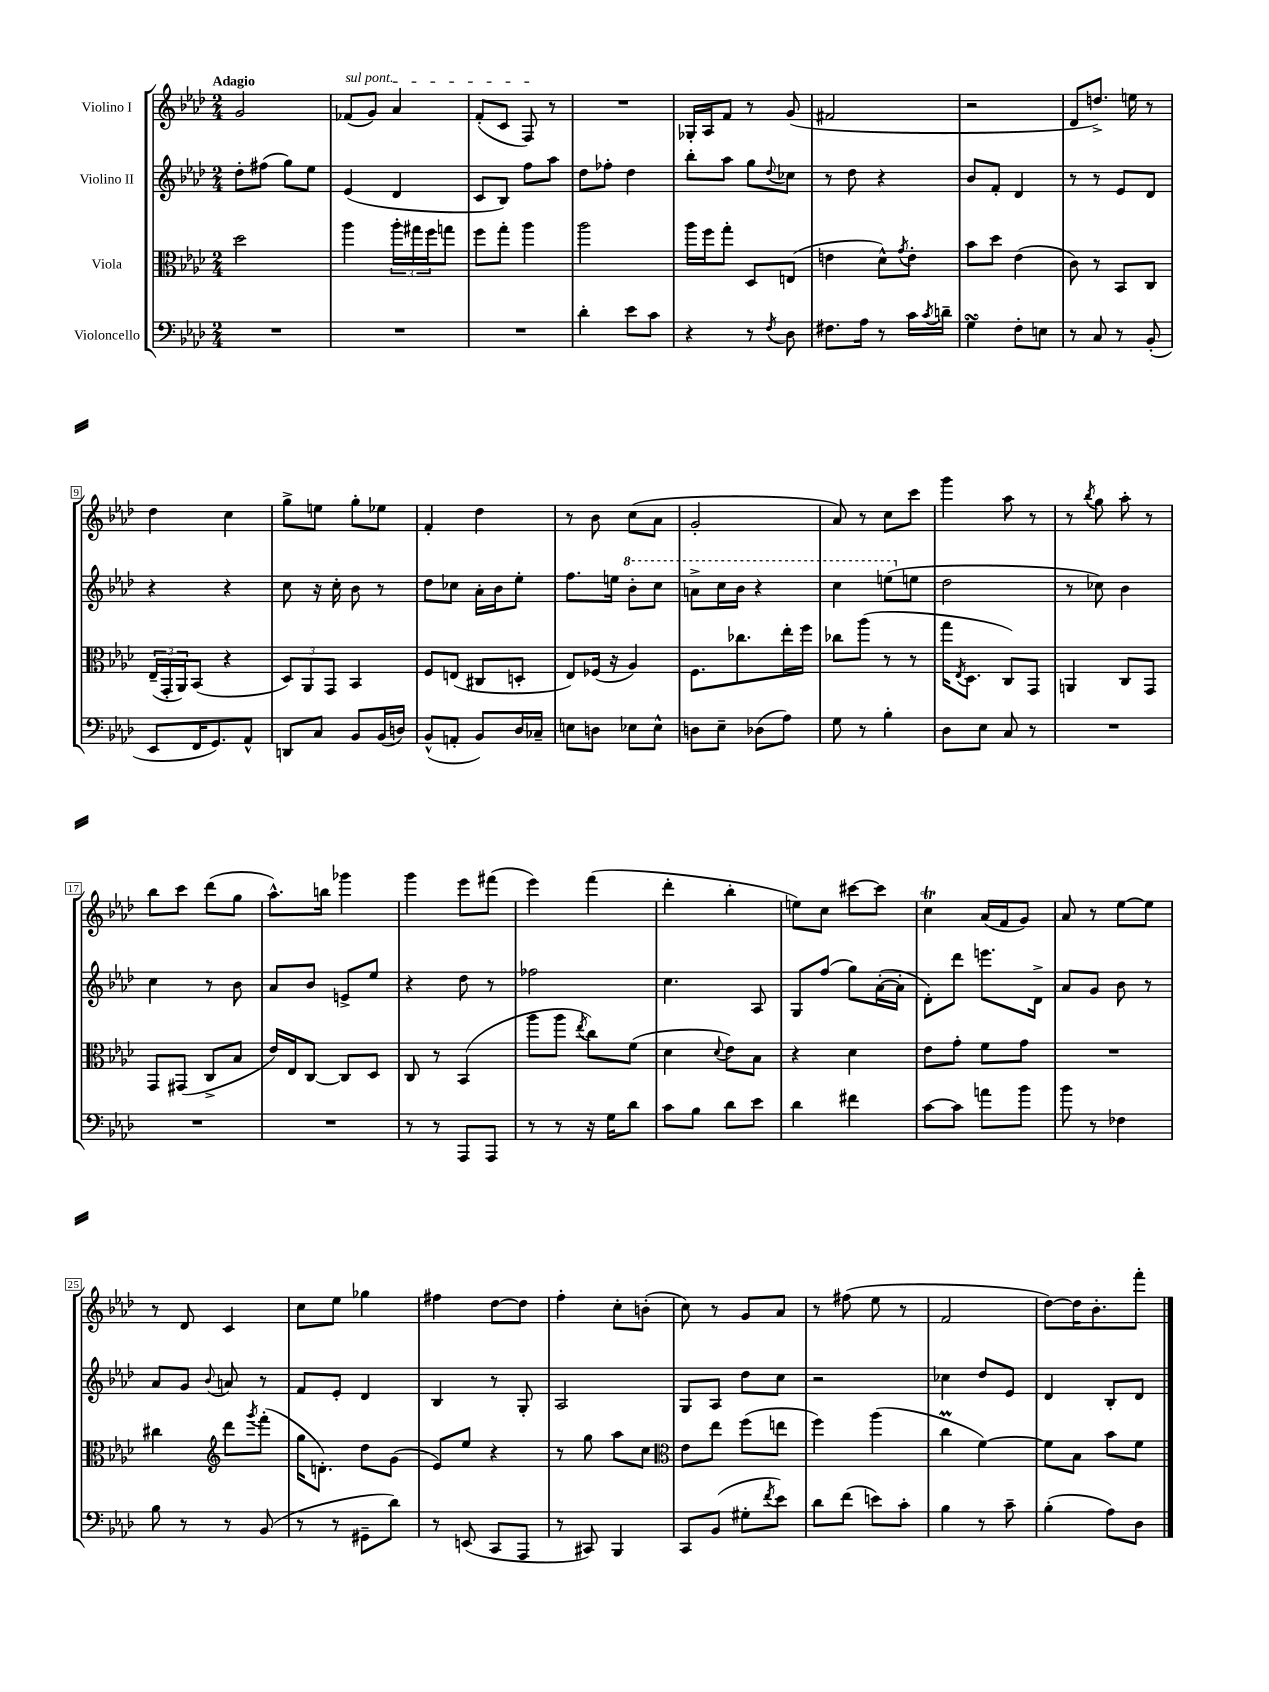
<<
\new StaffGroup <<
\new Staff = "s0" \with { instrumentName = "Violino I" } {
    \clef treble \key aes \major \numericTimeSignature \time 2/4 \tempo "Adagio"
    g'2 |
    \once \override TextSpanner.bound-details.left.text = \markup { \italic "sul pont." } fes'8\startTextSpan( g'8) aes'4 |
    f'8-.( c'8 f8\stopTextSpan) r8 |
    R2 |
    ges16-. aes16 f'8 r8 g'8( |
    fis'2 |
    r2 |
    des'8 d''8.->) e''16 r8 |
    des''4 c''4 |
    g''8-> e''8 g''8-. ees''8 |
    f'4-. des''4 |
    r8 bes'8 c''8( aes'8 |
    g'2-. |
    aes'8) r8 c''8 c'''8 |
    g'''4 aes''8 r8 |
    r8 \acciaccatura { bes''8 } g''8 aes''8-. r8 |
    bes''8 c'''8 des'''8( g''8 |
    aes''8.-^) b''16 ges'''4 |
    g'''4 ees'''8 fis'''8( |
    ees'''4) f'''4( |
    des'''4-. bes''4-. |
    e''8) c''8 cis'''8~ cis'''8 |
    c''4\trill aes'16( f'16 g'8) |
    aes'8 r8 ees''8~ ees''8 |
    r8 des'8 c'4 |
    c''8 ees''8 ges''4 |
    fis''4 des''8~ des''8 |
    f''4-. c''8-. b'8-.( |
    c''8) r8 g'8 aes'8 |
    r8 fis''8( ees''8 r8 |
    f'2 |
    des''8~) des''16 bes'8.-. f'''8-. \bar "|." |
}
\new Staff = "s1" \with { instrumentName = "Violino II" } {
    \clef treble \key aes \major \numericTimeSignature \time 2/4
    des''8-. fis''8( g''8) ees''8 |
    ees'4( des'4 |
    c'8 bes8) f''8 aes''8 |
    des''8 fes''8-. des''4 |
    bes''8-. aes''8 g''8 \appoggiatura { des''8 } ces''8 |
    r8 des''8 r4 |
    bes'8 f'8-. des'4 |
    r8 r8 ees'8 des'8 |
    r4 r4 |
    c''8 r16 c''16-. bes'8 r8 |
    des''8 ces''8 aes'16-. bes'16 ees''8-. |
    f''8. e''16 \ottava #1 bes''8-. c'''8 |
    a''8-> c'''16 bes''16 r4 |
    c'''4 e'''8( \ottava #0 e''8 |
    des''2 |
    r8 ces''8) bes'4 |
    c''4 r8 bes'8 |
    aes'8 bes'8 e'8-> ees''8 |
    r4 des''8 r8 |
    fes''2 |
    c''4. aes8 |
    g8 f''8( g''8) aes'16~-.( aes'16-. |
    des'8-.) des'''8 e'''8. des'16-> |
    aes'8 g'8 bes'8 r8 |
    aes'8 g'8 \appoggiatura { bes'8 } a'8 r8 |
    f'8 ees'8-. des'4 |
    bes4 r8 g8-. |
    aes2 |
    g8 aes8 des''8 c''8 |
    r2 |
    ces''4 des''8 ees'8 |
    des'4 bes8-. des'8 \bar "|." |
}
\new Staff = "s2" \with { instrumentName = "Viola" } {
    \clef alto \key aes \major \numericTimeSignature \time 2/4
    des''2 |
    aes''4 \tuplet 3/2 { aes''16-. gis''16 f''16 } g''8 |
    f''8 g''8-. aes''4 |
    aes''2 |
    aes''16 f''16 g''8-. des8 e8( |
    e'4 des'8-^) \acciaccatura { g'8 } e'8-. |
    bes'8 des''8 ees'4( |
    c'8) r8 bes,8 c8 |
    \tuplet 3/2 { ees16--( g,16-. aes,16) } bes,8( r4 |
    \tuplet 3/2 { des8) aes,8 g,8 } bes,4 |
    f8 e8( cis8 d8-. |
    ees8) fes16( r16 aes4) |
    f8. ces''8. ees''16-. f''16 |
    ces''8 aes''8( r8 r8 |
    g''16 \acciaccatura { ees8 } des8. c8) g,8 |
    a,4 c8 g,8 |
    g,8 gis,8( c8-> bes8 |
    ees'16) ees16 c8~ c8 des8 |
    c8 r8 bes,4( |
    aes''8 aes''8 \acciaccatura { ees''8 } c''8) f'8( |
    des'4 \appoggiatura { des'8 } ees'8) bes8 |
    r4 des'4 |
    ees'8 g'8-. f'8 g'8 |
    R2 |
    cis''4 \clef treble des'''8 \acciaccatura { g'''8 } f'''8-.( |
    g''16 d'8.-.) des''8 g'8( |
    ees'8) ees''8 r4 |
    r8 g''8 aes''8 c''8 |
    \clef alto ees'8 ees''8 f''8( e''8 |
    f''4) aes''4( |
    c''4\prall f'4~) |
    f'8 bes8 bes'8 f'8 \bar "|." |
}
\new Staff = "s3" \with { instrumentName = "Violoncello" } {
    \clef bass \key aes \major \numericTimeSignature \time 2/4
    R2 |
    R2 |
    R2 |
    des'4-. ees'8 c'8 |
    r4 r8 \acciaccatura { f8 } des8 |
    fis8. aes16 r8 c'16 \acciaccatura { c'8 } d'16-- |
    g4\turn f8-. e8 |
    r8 c8 r8 bes,8-.( |
    ees,8 f,16 g,8.) aes,8-^ |
    d,8 c8 bes,8 bes,16( d16) |
    bes,8-^( a,8-. bes,8) des16 ces16-- |
    e8 d8 ees8 ees8-^ |
    d8 ees8-- des8( aes8) |
    g8 r8 bes4-. |
    des8 ees8 c8 r8 |
    R2 |
    R2 |
    R2 |
    r8 r8 aes,,8 aes,,8 |
    r8 r8 r16 g16 des'8 |
    c'8 bes8 des'8 ees'8 |
    des'4 fis'4 |
    c'8~ c'8 a'8 bes'8 |
    bes'8 r8 fes4 |
    bes8 r8 r8 bes,8( |
    r8 r8 gis,8-- des'8) |
    r8 e,8( c,8 aes,,8 |
    r8 cis,8) bes,,4 |
    c,8 bes,8( gis8-. \acciaccatura { f'8 } ees'8) |
    des'8 f'8( e'8) c'8-. |
    bes4 r8 c'8-- |
    bes4-.( aes8) des8 \bar "|." |
}
>>
>>
\layout { \context { \Score \override BarNumber.stencil = #(make-stencil-boxer 0.1 0.3 ly:text-interface::print) } }
